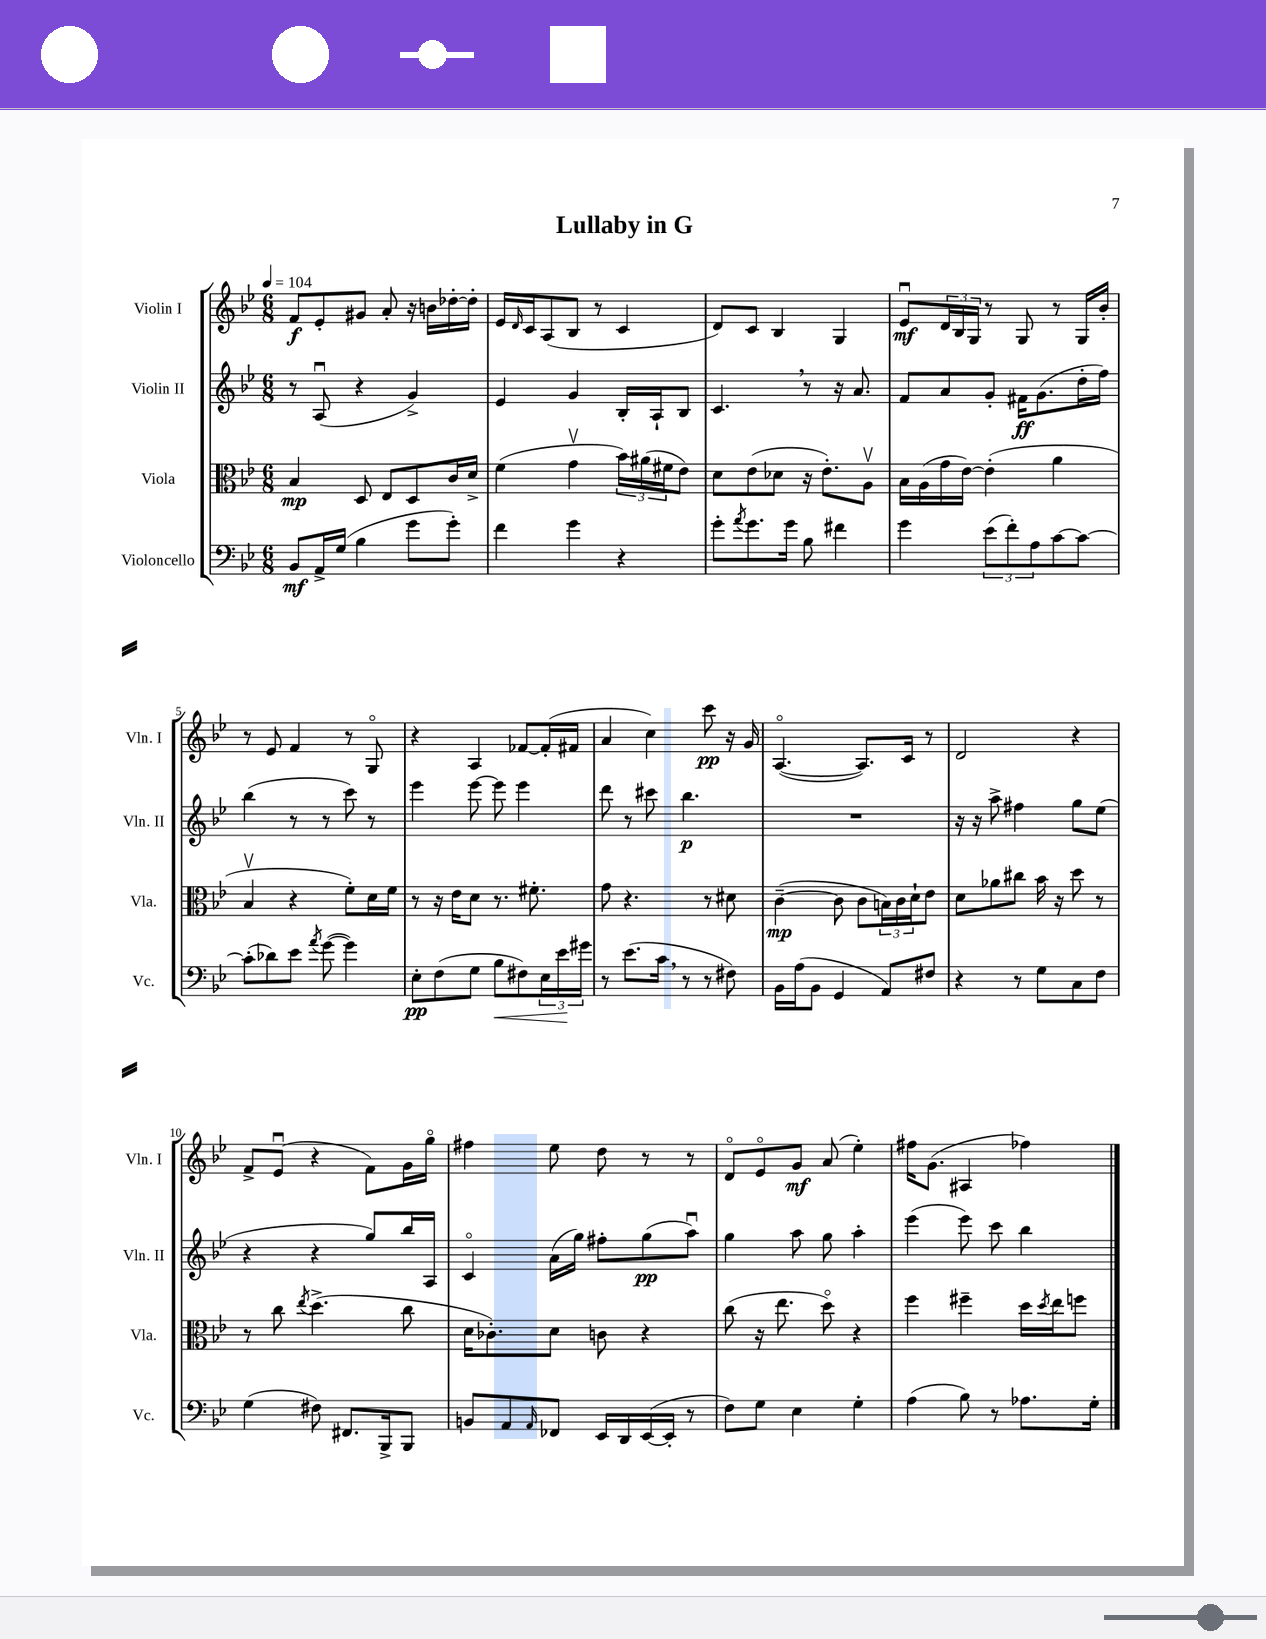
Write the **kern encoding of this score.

**kern	**dynam	**kern	**dynam	**kern	**dynam	**kern	**dynam
*part4	*part4	*part3	*part3	*part2	*part2	*part1	*part1
*staff4	*staff4	*staff3	*staff3	*staff2	*staff2	*staff1	*staff1
*I"Violoncello	*	*I"Viola	*	*I"Violin II	*	*I"Violin I	*
*I'Vc.	*	*I'Vla.	*	*I'Vln. II	*	*I'Vln. I	*
*clefF4	*	*clefC3	*	*clefG2	*	*clefG2	*
*k[b-e-]	*	*k[b-e-]	*	*k[b-e-]	*	*k[b-e-]	*
*M6/8	*	*M6/8	*	*M6/8	*	*M6/8	*
*MM104	*	*MM104	*	*MM104	*	*MM104	*
=1	=1	=1	=1	=1	=1	=1	=1
8BB-/L	mf	4B-/	mp	8r	.	8f/L	f
16AA^/L	.	.	.	(8Au/	.	8e-'/	.
(16G/JJ	.	.	.	.	.	.	.
4B-\	.	8D/	.	4r	.	8g#X/J	.
.	.	8E-/L	.	.	.	8a'/	.
8g\L	.	8D/	.	4g^/)	.	16r	.
.	.	.	.	.	.	16bn\LL	.
8g'\J)	.	16c/L	.	.	.	[16dd-X'\	.
.	.	16d^/JJ	.	.	.	16dd-'\JJ]	.
=2	=2	=2	=2	=2	=2	=2	=2
4f\	.	(4f\	.	4e-/	.	16e-/LL	.
.	.	.	.	.	.	16qqd/	.
.	.	.	.	.	.	16c/J	.
.	.	.	.	.	.	(8A/	.
4g\	.	4gv\	.	4g/	.	8B-/J	.
.	.	.	.	.	.	8r	.
4r	.	24b-\LL)	.	16B-'/LL	.	4c/	.
.	.	(24a#X\	.	.	.	.	.
.	.	.	.	16A`/J	.	.	.
.	.	24f#X\J	.	.	.	.	.
.	.	8e-\J)	.	8B-/J	.	.	.
=3	=3	=3	=3	=3	=3	=3	=3
8g'\L	.	8d\L	.	4.c,/	.	8d/L)	.
8qa/	.	.	.	.	.	.	.
8.g\	.	(8e-\	.	.	.	8c/J	.
.	.	8d-X\J	.	.	.	4B-/	.
16g\Jk	.	.	.	.	.	.	.
8B-\	.	16r	.	8r	.	.	.
.	.	8.e-'\L)	.	.	.	.	.
4f#X\	.	.	.	16r	.	4G/	.
.	.	.	.	8.a/	.	.	.
.	.	8Av\J	.	.	.	.	.
=4	=4	=4	=4	=4	=4	=4	=4
4g\	.	16B-\LL	.	8f/L	.	8e-u/L	mf
.	.	(16A\	.	.	.	.	.
.	.	16g\	.	8a/	.	24d/L	.
.	.	.	.	.	.	24B-/	.
.	.	[16e-\JJ)	.	.	.	.	.
.	.	.	.	.	.	24G/JJ	.
(12e-\L	.	(4e-'\]	.	8g'/J	.	8r	.
12f'\)	.	.	.	.	.	.	.
.	.	.	.	16f#X\KL	ff	8G/	.
12A\	.	.	.	.	.	.	.
.	.	.	.	(8.g\	.	.	.
[8c\	.	4a\	.	.	.	8r	.
8c\J_	.	.	.	16dd'\L	.	16G/LL	.
.	.	.	.	16ff\JJ)	.	16b-'/JJ	.
!!LO:LB:g=z
=5	=5	=5	=5	=5	=5	=5	=5
(8c'\L]	.	4B-v/	.	(4bb-\	.	8r	.
8d-X\)	.	.	.	.	.	8e-/	.
8e-\J	.	4r	.	8r	.	4f/	.
8qa/	.	.	.	.	.	.	.
([8g\	.	.	.	8r	.	.	.
4g\])	.	8f'\L)	.	8ccc\)	.	8r	.
.	.	16d\L	.	8r	.	8G/	.
.	.	16f\JJ	.	.	.	.	.
=6	=6	=6	=6	=6	=6	=6	=6
8E-'\L	pp	8r	.	4eee-\	.	4r	.
(8F\	.	16r	.	.	.	.	.
.	.	16e-\KL	.	.	.	.	.
8G\J	.	8d\J	.	[8eee-\	.	4A/	.
!	!LO:HP:b	!	!	!	!	!	!
8B-\L	<	8.r	.	8eee-\]	.	.	.
8F#X\)	.	.	.	4eee-\	.	[8f-X/L	.
.	.	8.f#X'\	.	.	.	.	.
24E-\L	.	.	.	.	.	(16f-'/L]	.
24e-\	.	.	.	.	.	.	.
.	.	.	.	.	.	16f#X/JJ	.
24g#X\JJ	[	.	.	.	.	.	.
=7	=7	=7	=7	=7	=7	=7	=7
8r	.	8g\	.	8ddd\	.	4a/	.
(8.e-\L	.	4.r	.	8r	.	.	.
.	.	.	.	8ccc#X\	.	4cc\)	.
16c,\Jk	.	.	.	.	.	.	.
8r	.	.	.	4.bb-\	p	.	.
8r	.	8r	.	.	.	8ccc\	pp
8F#X\)	.	8d#X\	.	.	.	16r	.
.	.	.	.	.	.	16g/	.
=8	=8	=8	=8	=8	=8	=8	=8
16BB-\LL	.	([4c~\	mp	2.r	.	([4.A/	.
(16A\J	.	.	.	.	.	.	.
8BB-\J	.	.	.	.	.	.	.
4GG/	.	8c\]	.	.	.	.	.
.	.	8c\L	.	.	.	8.A/L])	.
8AA/L)	.	24Bn\L)	.	.	.	.	.
.	.	24c\	.	.	.	.	.
.	.	.	.	.	.	16c/Jk	.
.	.	24d`\J	.	.	.	.	.
8F#X/J	.	8e-\J	.	.	.	8r	.
=9	=9	=9	=9	=9	=9	=9	=9
4r	.	8d\L	.	16r	.	2d/	.
.	.	.	.	16r	.	.	.
.	.	8a-X\	.	8aa^\	.	.	.
8r	.	8cc#X\J	.	4ff#X\	.	.	.
8G\L	.	16b-\	.	.	.	.	.
.	.	16r	.	.	.	.	.
8C\	.	8dd\	.	8gg\L	.	4r	.
8F\J	.	8r	.	(8ee-\J	.	.	.
!!LO:LB:g=z
=10	=10	=10	=10	=10	=10	=10	=10
(4G\	.	8r	.	4r	.	8f^/L	.
.	.	8cc\	.	.	.	(8e-u/J	.
.	.	8qee-/	.	.	.	.	.
8F#X\)	.	(4.dd^\	.	4r	.	4r	.
8.FF#X/L	.	.	.	.	.	.	.
.	.	.	.	8gg/L)	.	8f\L)	.
16BBB-^/k	.	.	.	.	.	.	.
8BBB-/J	.	8cc\	.	16bb-/L	.	16g\L	.
.	.	.	.	16A/JJ	.	16gg\JJ	.
=11	=11	=11	=11	=11	=11	=11	=11
8BBn/L	.	16d\KL	.	4c/	.	4ff#X\	.
.	.	8.c-X'\)	.	.	.	.	.
8AA/	.	.	.	.	.	.	.
16qqAA/	.	.	.	.	.	.	.
8FF-X/J	.	8d\J	.	(16a\LL	.	8ee-\	.
.	.	.	.	16gg\JJ)	.	.	.
16EE-/LL	.	8cn\	.	8ff#X'\L	.	8dd\	.
16DD/	.	.	.	.	.	.	.
([16EE-/	.	4r	.	(8gg\	pp	8r	.
16EE-'/JJ]	.	.	.	.	.	.	.
8r	.	.	.	8aau\J)	.	8r	.
=12	=12	=12	=12	=12	=12	=12	=12
8F\L)	.	(8cc\	.	4gg\	.	8d/L	.
8G\J	.	16r	.	.	.	8e-/	.
.	.	8.ee-\	.	.	.	.	.
4E-\	.	.	.	8aa\	.	8g/J	mf
.	.	8dd\)	.	8gg\	.	(8a/	.
4G'\	.	4r	.	4aa'\	.	4ee-'\)	.
=13	=13	=13	=13	=13	=13	=13	=13
(4A\	.	4ff\	.	(4eee-\	.	16ff#X\KL	.
.	.	.	.	.	.	(8.g\J	.
8B-\)	.	4ff#X~\	.	8eee-\)	.	4A#X/	.
8r	.	.	.	8ccc\	.	.	.
8.A-X\L	.	16dd\LL	.	4bb-\	.	4ff-X\)	.
.	.	8qdd/	.	.	.	.	.
.	.	16ee-\J	.	.	.	.	.
.	.	8ffn\J	.	.	.	.	.
16G'\Jk	.	.	.	.	.	.	.
==	==	==	==	==	==	==	==
*-	*-	*-	*-	*-	*-	*-	*-
